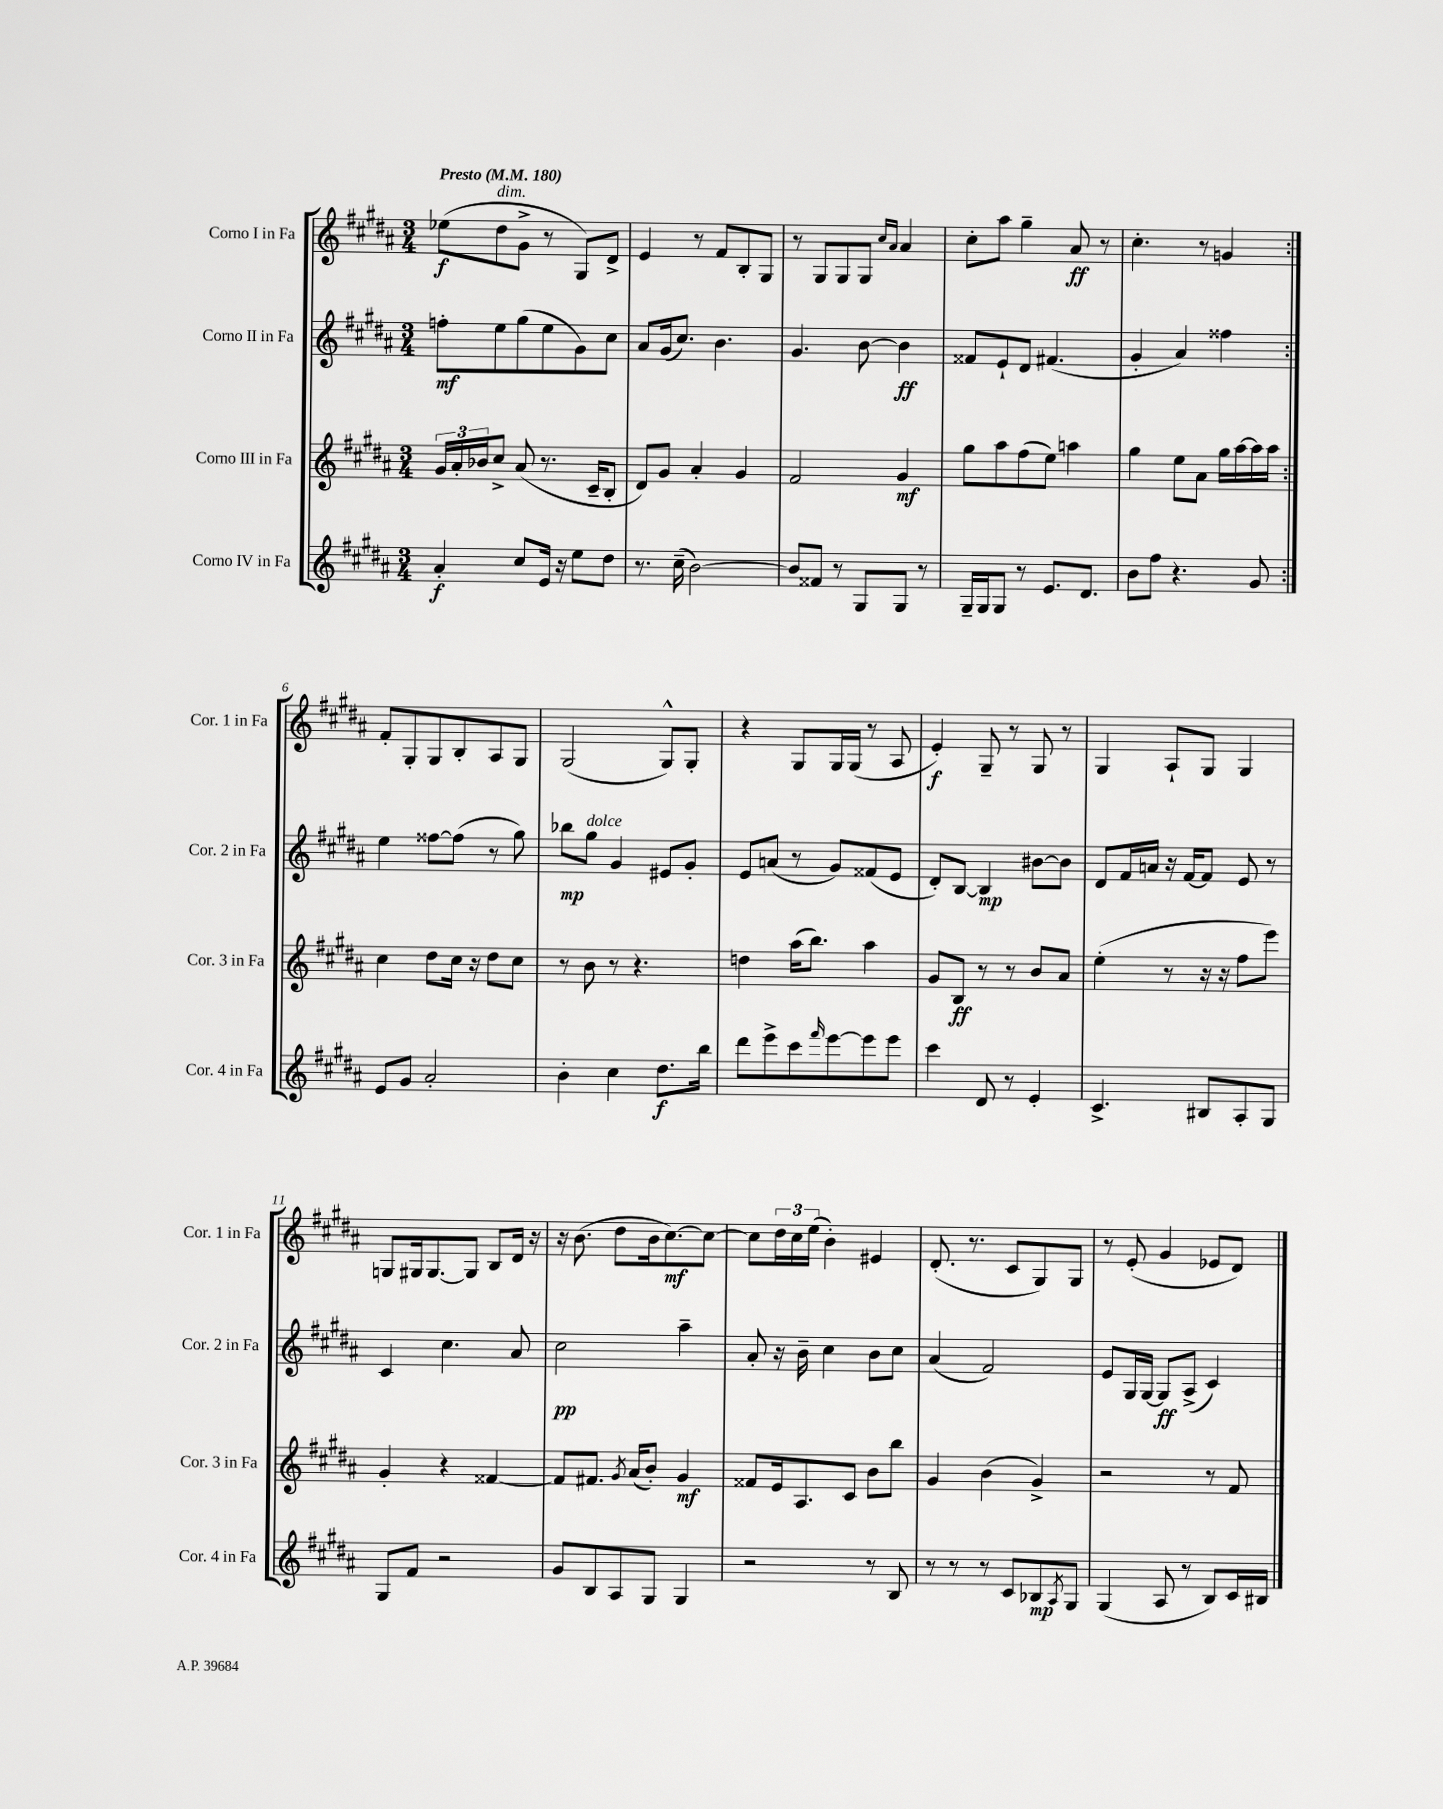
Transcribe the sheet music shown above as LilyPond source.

<<
\new StaffGroup <<
\new Staff = "s0" \with { instrumentName = "Corno I in Fa" shortInstrumentName = "Cor. 1 in Fa" } {
    \clef treble \key b \major \numericTimeSignature \time 3/4 \tempo "Presto" 4 = 180
    \repeat volta 2 { ees''8\f( dis''8^\markup { \italic "dim." } gis'8-> r8 gis8) dis'8-> |
    e'4 r8 fis'8 b8-. gis8 |
    r8 gis8 gis8 gis8 \grace { cis''16 ais'16 } ais'4 |
    cis''8-. ais''8 gis''4-- ais'8\ff r8 |
    cis''4.-. r8 g'4 | }
    fis'8-. gis8-. gis8 b8-. ais8 gis8 |
    gis2( gis8-^) gis8-. |
    r4 gis8 gis16 gis16( r8 ais8 |
    e'4-.\f) gis8-- r8 gis8 r8 |
    gis4 ais8-! gis8 gis4 |
    g8 gis16 gis8.~ gis8 b8 dis'16 r16 |
    r16 b'8.( dis''8 b'16 cis''8.~\mf) cis''8~ |
    cis''8 \tuplet 3/2 { dis''16 cis''16 e''16( } b'4-.) eis'4 |
    dis'8.-.( r8. cis'8 gis8) gis8 |
    r8 e'8-.( gis'4 ees'8 dis'8) \bar "|." |
}
\new Staff = "s1" \with { instrumentName = "Corno II in Fa" shortInstrumentName = "Cor. 2 in Fa" } {
    \clef treble \key b \major \numericTimeSignature \time 3/4
    \repeat volta 2 { f''8-.\mf e''8 gis''8( e''8 gis'8) cis''8 |
    ais'8 gis'16( cis''8.) b'4. |
    gis'4. b'8~ b'4\ff |
    fisis'8 e'8-! dis'8 fis'4.( |
    gis'4-. ais'4) fisis''4 | }
    e''4 fisis''8~ fisis''8( r8 gis''8) |
    bes''8\mp gis''8^\markup { \italic "dolce" } gis'4 eis'8 gis'8-. |
    e'8 a'8( r8 gis'8) fisis'8( e'8 |
    dis'8-.) b8~ b4\mp bis'8~ bis'8 |
    dis'8 fis'16 a'16 r16 fis'16~ fis'8 e'8 r8 |
    cis'4 cis''4. ais'8 |
    cis''2\pp ais''4-- |
    ais'8-. r16 b'16-- cis''4 b'8 cis''8 |
    ais'4( fis'2) |
    e'8 gis16 gis16~ gis8\ff ais8->( cis'4) \bar "|." |
}
\new Staff = "s2" \with { instrumentName = "Corno III in Fa" shortInstrumentName = "Cor. 3 in Fa" } {
    \clef treble \key b \major \numericTimeSignature \time 3/4
    \repeat volta 2 { \tuplet 3/2 { gis'16 ais'16-. bes'16 } cis''8-> ais'8( r8. cis'16-- b8-. |
    dis'8) gis'8 ais'4-. gis'4 |
    fis'2 gis'4\mf |
    gis''8 ais''8 fis''8( e''8) a''4 |
    gis''4 e''8 ais'8 gis''16 ais''16~ ais''16 ais''16 | }
    cis''4 dis''8 cis''16 r16 dis''8 cis''8 |
    r8 b'8 r8 r4. |
    d''4 ais''16( b''8.) ais''4 |
    gis'8 b8\ff r8 r8 b'8 ais'8 |
    e''4-.( r8 r16 r16 fis''8 e'''8) |
    gis'4-. r4 fisis'4~ |
    fisis'8 fis'8. \acciaccatura { gis'8 } ais'16( b'8-.) gis'4\mf |
    fisis'8 e'16 ais8. cis'8 b'8 b''8 |
    gis'4 b'4( gis'4->) |
    r2 r8 fis'8 \bar "|." |
}
\new Staff = "s3" \with { instrumentName = "Corno IV in Fa" shortInstrumentName = "Cor. 4 in Fa" } {
    \clef treble \key b \major \numericTimeSignature \time 3/4
    \repeat volta 2 { ais'4-.\f cis''8 e'16 r16 e''8 dis''8 |
    r8. cis''16--( b'2~) |
    b'8 fisis'8 r8 gis8 gis8 r8 |
    gis16-- gis16 gis8 r8 e'8. dis'8. |
    b'8 fis''8 r4. gis'8 | }
    e'8 gis'8 ais'2-. |
    b'4-. cis''4 dis''8.\f b''16 |
    dis'''8 e'''8-> cis'''8 \grace { fis'''16 } e'''8~ e'''8 e'''8 |
    cis'''4 dis'8 r8 e'4-. |
    cis'4.-> bis8 ais8-. gis8 |
    gis8 fis'8 r2 |
    gis'8 b8 ais8 gis8 gis4 |
    r2 r8 b8 |
    r8 r8 r8 cis'8 bes8\mp \acciaccatura { ais8 } gis8 |
    gis4( ais8 r8 b8) cis'16 bis16 \bar "|." |
}
>>
>>
